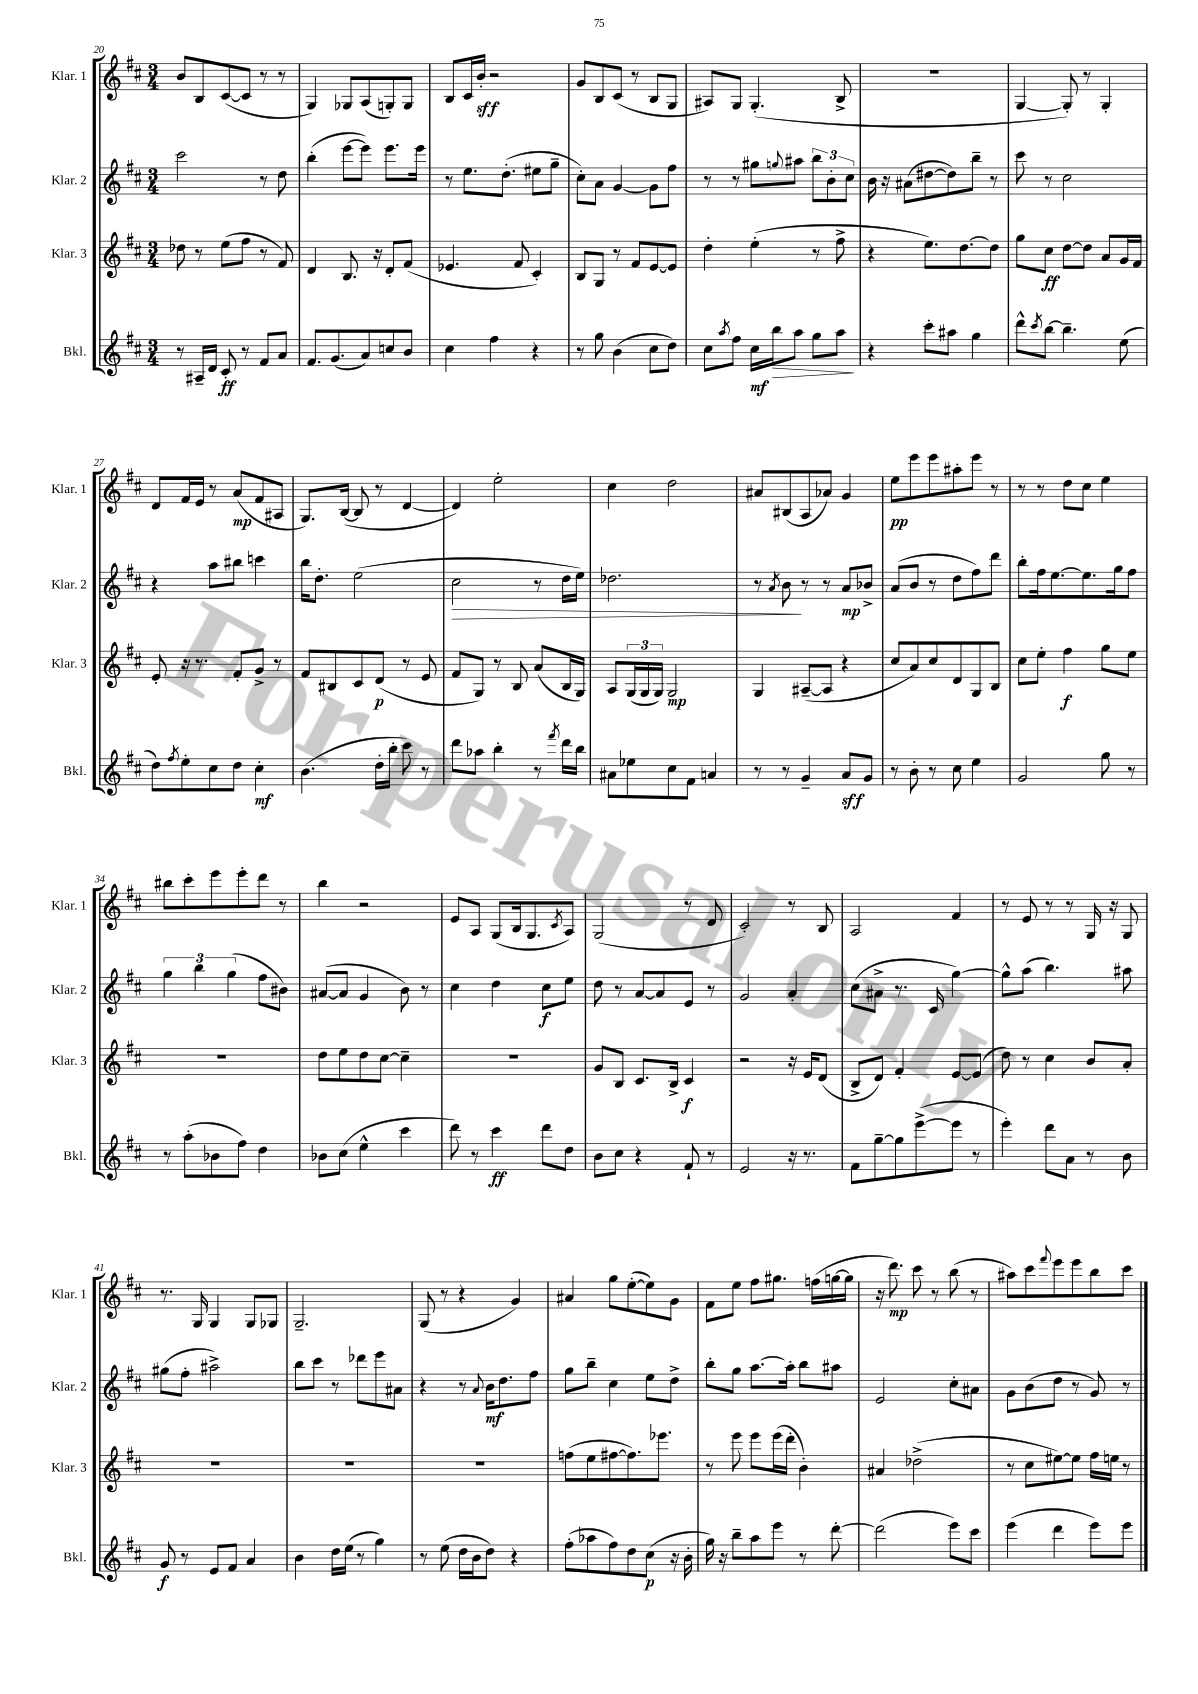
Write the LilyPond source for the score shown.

<<
\new StaffGroup <<
\new Staff = "s0" \with { instrumentName = "Klar. 1" shortInstrumentName = "Klar. 1" } {
    \clef treble \key d \major \numericTimeSignature \time 3/4
    b'8 b8 cis'8~( cis'8 r8 r8 |
    g4) ges8 a8( g8-.) g8 |
    b8 cis'16 b'16-.\sff r2 |
    g'8 b8 cis'8( r8 b8 g8 |
    ais8) g8 g4.-.( b8-> |
    R2. |
    g4~ g8-.) r8 g4-. |
    d'8 fis'16 e'16 r8 a'8\mp( fis'8 ais8 |
    g8.) b16~( b8 r8 d'4~ |
    d'4) e''2-. |
    cis''4 d''2 |
    ais'8 bis8( a8 aes'8) g'4 |
    e''8\pp e'''8 e'''8 ais''8-. e'''8 r8 |
    r8 r8 d''8 cis''8 e''4 |
    bis''8 cis'''8-. e'''8 e'''8-. d'''8 r8 |
    b''4 r2 |
    e'8 a8 g8( b16 g8. \acciaccatura { cis'8 } a8) |
    g2( r8 d'8 |
    cis'2-.) r8 b8 |
    a2 fis'4 |
    r8 e'8 r8 r8 g16 r16 g8 |
    r8. g16 g4 g8 ges8 |
    g2.-- |
    g8( r8 r4 g'4) |
    ais'4 g''8 e''8~-.( e''8) g'8 |
    fis'8 e''8 fis''8 gis''8. f''16( g''16~ g''16 |
    r16 d'''8.\mp) cis'''8 r8 b''8( r8 |
    ais''8) cis'''8 \appoggiatura { fis'''8 } e'''8 e'''8 b''8 cis'''8 \bar "|." |
}
\new Staff = "s1" \with { instrumentName = "Klar. 2" shortInstrumentName = "Klar. 2" } {
    \clef treble \key d \major \numericTimeSignature \time 3/4
    cis'''2 r8 d''8 |
    b''4-.( e'''8~ e'''8) e'''8. e'''16 |
    r8 e''8. d''8.-.( eis''8 g''8-- |
    cis''8-.) a'8 g'4~ g'8 fis''8 |
    r8 r8 gis''8 \appoggiatura { g''8 } ais''8 \tuplet 3/2 { b''8 b'8-. cis''8 } |
    b'16 r16 ais'8( dis''8~ dis''8) b''8-- r8 |
    cis'''8 r8 cis''2 |
    r4 a''8 bis''8 c'''4 |
    b''16 d''8.-. e''2( |
    cis''2\> r8 d''16 e''16) |
    des''2. |
    r8 \acciaccatura { a'8 } b'8\! r8 r8 a'8\mp bes'8-> |
    a'8( b'8 r8 d''8 fis''8) d'''8 |
    b''8-. fis''16 e''8.~ e''8. g''16 fis''8 |
    \tuplet 3/2 { g''4 b''4 g''4( } fis''8 bis'8) |
    ais'8~( ais'8 g'4 b'8) r8 |
    cis''4 d''4 cis''8\f e''8 |
    d''8 r8 a'8~ a'8 e'8 r8 |
    g'2 a'4-. |
    cis''8( ais'8-> r8. cis'16 g''4~) |
    g''8-^ a''8( b''4.) ais''8 |
    gis''8( fis''8-. ais''2->) |
    b''8 cis'''8 r8 des'''8 e'''8 ais'8 |
    r4 r8 \appoggiatura { a'8 } b'16\mf d''8. fis''8 |
    g''8 b''8-- cis''4 e''8 d''8-> |
    b''8-. g''8 a''8.~ a''16-. b''8 ais''8 |
    e'2 cis''8-. ais'8 |
    g'8 b'8( d''8 r8 g'8) r8 \bar "|." |
}
\new Staff = "s2" \with { instrumentName = "Klar. 3" shortInstrumentName = "Klar. 3" } {
    \clef treble \key d \major \numericTimeSignature \time 3/4
    des''8 r8 e''8( fis''8 r8 fis'8) |
    d'4 b8. r16 d'8-. fis'8( |
    ees'4. fis'8 cis'4-.) |
    b8 g8 r8 fis'8 e'8~ e'8 |
    d''4-. e''4-.( r8 fis''8-> |
    r4 e''8.) d''8.~ d''8 |
    g''8 cis''8\ff d''8~ d''8 a'8 g'16 fis'16 |
    e'8-. r16 r8. fis'8-. g'8-> r8 |
    fis'8 bis8 cis'8 d'8\p( r8 e'8 |
    fis'8 g8) r8 b8 a'8( b16 g16) |
    a8 \tuplet 3/2 { g16( g16 g16) } g2\mp |
    g4 ais8~--( ais8 r4 |
    cis''8 a'8) cis''8 d'8 g8 b8 |
    cis''8 e''8-. fis''4\f g''8 e''8 |
    R2. |
    d''8 e''8 d''8 cis''8~ cis''4-- |
    R2. |
    g'8 b8 cis'8. b16-> cis'4\f |
    r2 r16 e'16 d'8( |
    b8-> d'8) fis'4-. e'8~ e'8( |
    d''8) r8 cis''4 b'8 a'8-. |
    R2. |
    R2. |
    R2. |
    f''8( e''8 fis''8~ fis''8.) ees'''8. |
    r8 e'''8 e'''8 e'''16( d'''16-. b'4-.) |
    ais'4 des''2->( |
    r8 cis''8 eis''8~) eis''8 fis''16 e''16 r8 \bar "|." |
}
\new Staff = "s3" \with { instrumentName = "Bkl." shortInstrumentName = "Bkl." } {
    \clef treble \key d \major \numericTimeSignature \time 3/4
    r8 ais16-- d'16 cis'8-.\ff r8 fis'8 a'8 |
    fis'8. g'8.( a'8) c''8 b'8 |
    cis''4 fis''4 r4 |
    r8 g''8 b'4( cis''8 d''8) |
    cis''8 \acciaccatura { a''8 } fis''8 cis''16\mf b''16\> a''8 g''8 a''8\! |
    r4 cis'''8-. ais''8 g''4 |
    d'''8-^ \acciaccatura { cis'''8 } b''8~ b''4.-- e''8( |
    d''8) \acciaccatura { fis''8 } e''8-. cis''8 d''8 cis''4-.\mf |
    b'4.( d''16-. b''16-. cis'''8) r8 |
    d'''8 aes''8 b''4-. r8 \acciaccatura { fis'''8 } d'''16 b''16 |
    ais'8 ees''8 cis''8 fis'8 a'4 |
    r8 r8 g'4-- a'8\sff g'8 |
    r8 b'8-. r8 cis''8 e''4 |
    g'2 g''8 r8 |
    r8 a''8-.( bes'8 fis''8) d''4 |
    bes'8 cis''8( e''4-^ cis'''4 |
    d'''8) r8 cis'''4\ff d'''8 d''8 |
    b'8 cis''8 r4 fis'8-! r8 |
    e'2 r16 r8. |
    fis'8 g''8~-- g''8 e'''8~->( e'''8 r8 |
    e'''4-.) d'''8 a'8 r8 b'8 |
    g'8\f r8 e'8 fis'8 a'4 |
    b'4 d''16 e''16( r8 g''4) |
    r8 e''8( d''16 b'16 d''8) r4 |
    fis''8-.( aes''8 fis''8) d''8 cis''8\p( r16 b'16-. |
    g''16) r16 b''8-- a''8 e'''8 r8 d'''8~-. |
    d'''2( e'''8) cis'''8 |
    e'''4( d'''4 e'''8) e'''8 \bar "|." |
}
>>
>>
\layout { \context { \Score currentBarNumber = #20 } }
